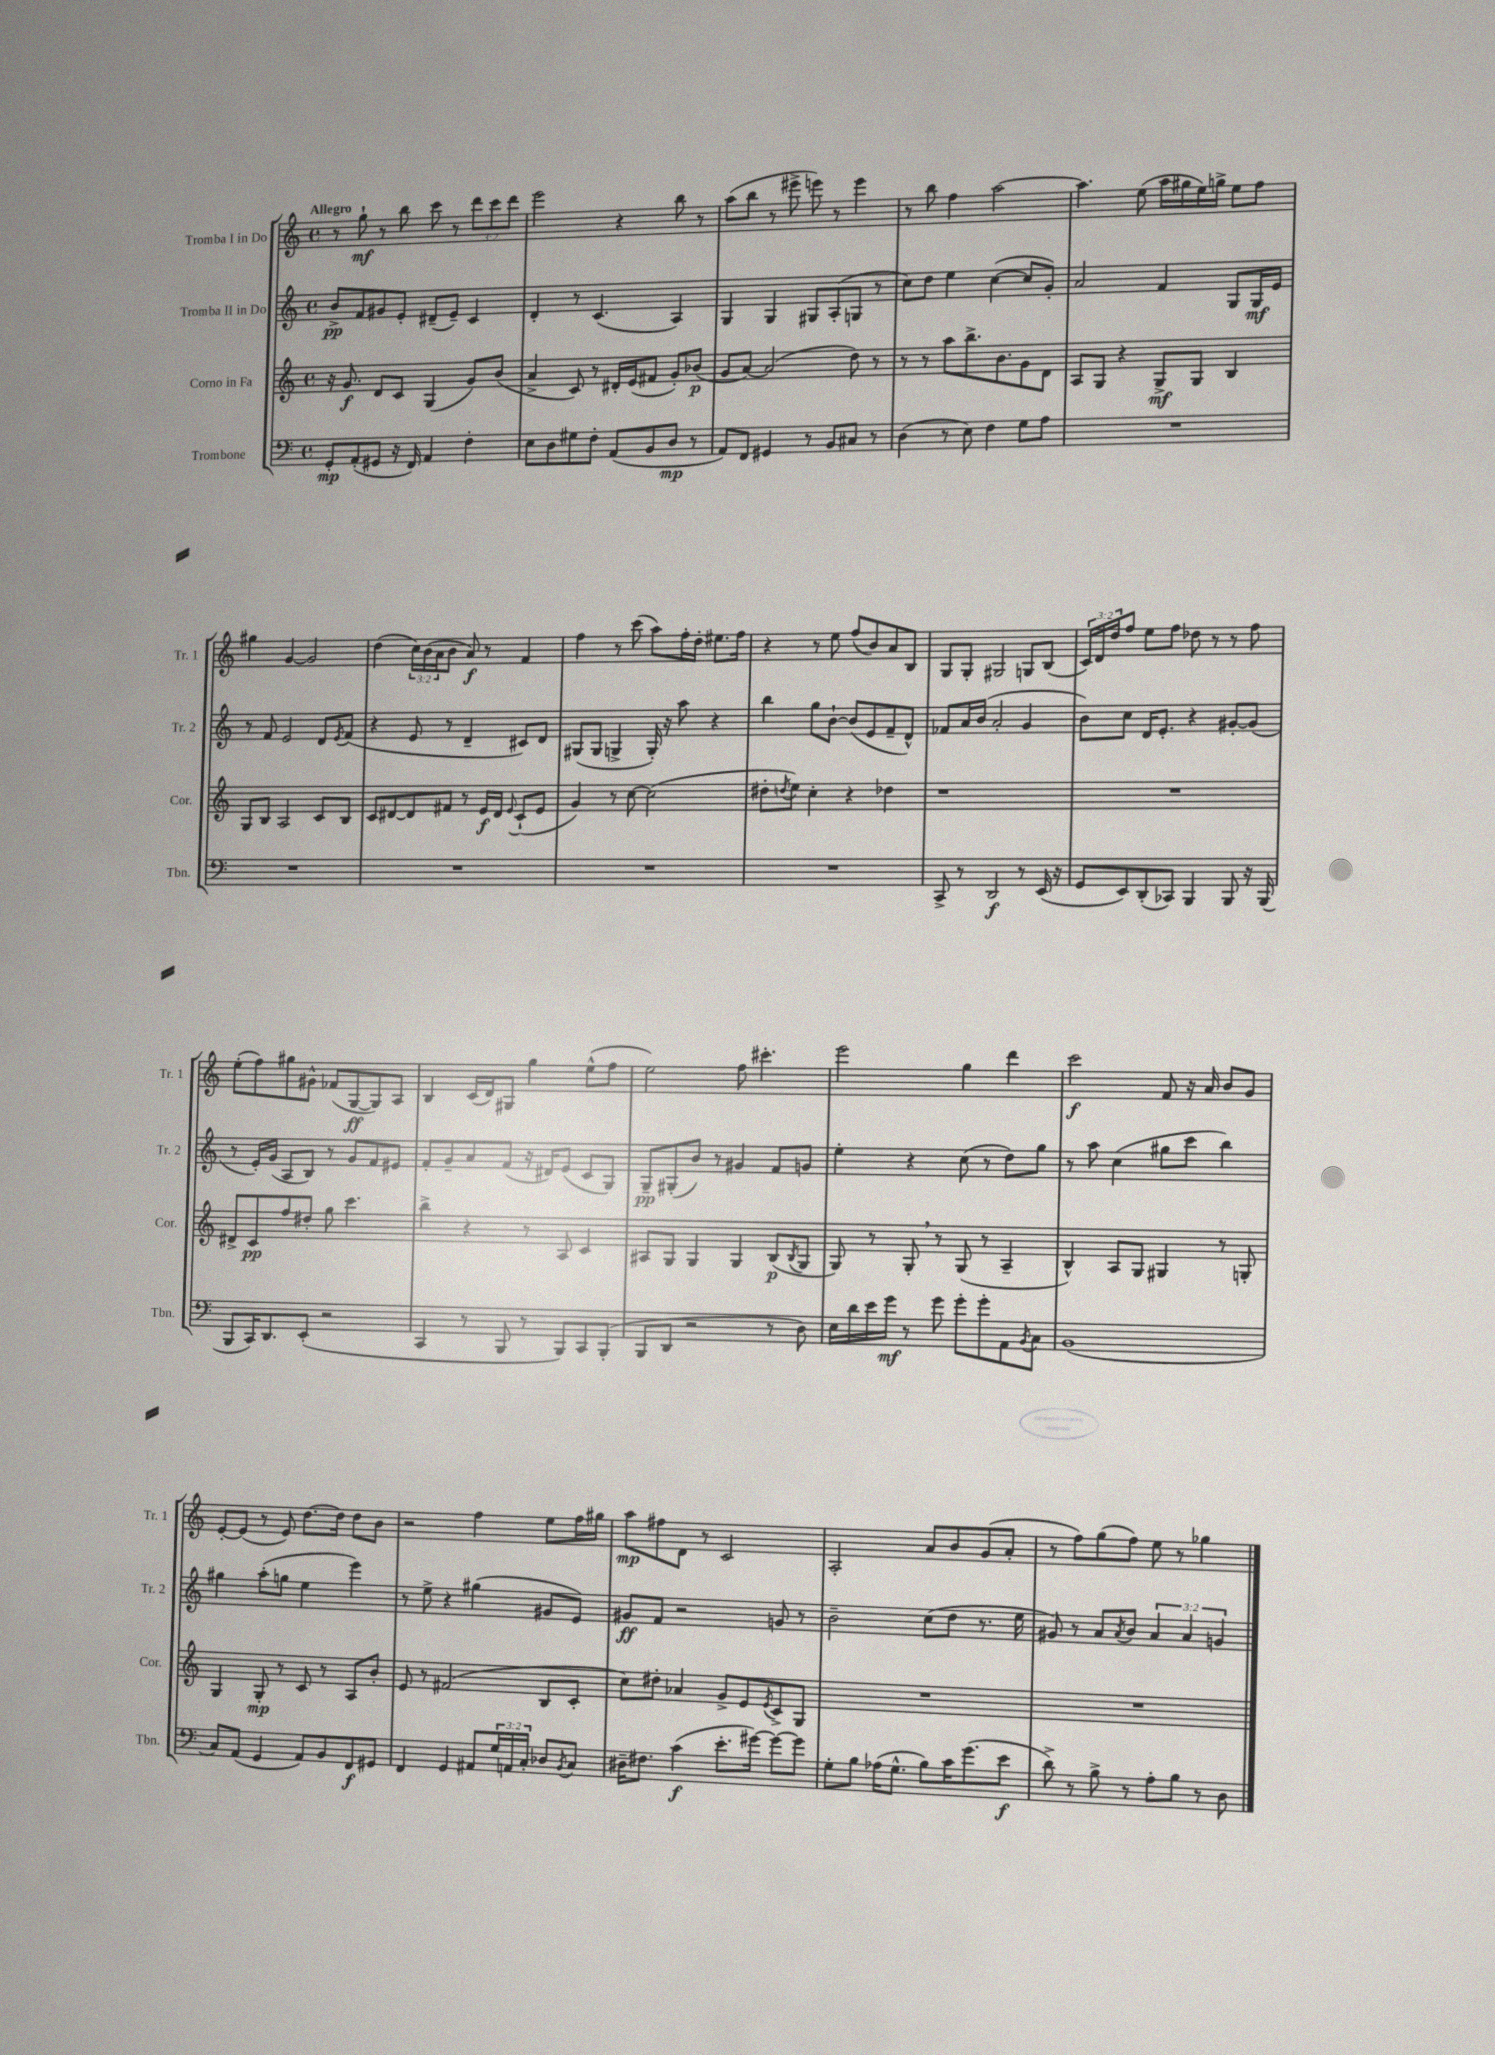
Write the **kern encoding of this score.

**kern	**kern	**kern	**kern
*staff4	*staff3	*staff2	*staff1
*clefF4	*clefG2	*clefG2	*clefG2
*k[]	*k[]	*k[]	*k[]
*M4/4	*M4/4	*M4/4	*M4/4
*met(c)	*met(c)	*met(c)	*met(c)
8GG'/L	16r	8b^/L	8r
.	8.g/	.	.
(8AA'/	.	8f/	8gg`\
8GG#/J	8d/L	8g#/	8r
16r	8c/J	8e'/J	8bb\
16FF/)	.	.	.
4AA/	(4G/	(8d#~/L	8ccc\
.	.	8e~/J)	8r
4F'\	8g/L)	4c/	12ddd\L
.	.	.	12ccc\
.	(8b/J	.	.
.	.	.	12ddd\J
=	=	=	=
8E\L	4a^/	4d'/	2eee\
8D\	.	.	.
8G#\	8c/)	8r	.
8F'\J	8r	(4.c/	.
(8AA/L	16d#'/LL	.	4r
.	(16e/J	.	.
8BB/	8f#/J	.	.
8D/J	8g'/L)	4A/)	8bb\
8r	(8b-/J	.	8r
=	=	=	=
8AA/L)	8g/L	4G/	(8aa\L
8FF/J	[8a/J)	.	8bb\J
4GG#/	(2a/]	4G/	8r
.	.	.	8eee#^\
8r	.	8G#/L	8eee\)
8BB/L	.	(8A'/	8r
8C#/J	8dd\)	8G/J	4eee\
8r	8r	8r	.
=	=	=	=
(4D\	8r	8cc\L)	8r
.	8r	8dd\J	8bb\
8r	8aa\L	4ee\	4ff\
8E\)	8.bb^\	.	.
4F\	.	([4cc\	[2aa\
.	8.b\	.	.
8G\L	8g\	8cc/]L	.
8A\J	8d\J	8g'/J)	.
=	=	=	=
1r	8A/L	2a/	4.aa\]
.	8G/J	.	.
.	4r	.	.
.	.	.	(8ee\
.	8G^/L	4f/	16aa\LL
.	.	.	16gg#\
.	8G/J	.	16ee\)
.	.	.	16gg^\JJ
.	4B/	8G/L	8ee\L
.	.	16G/L	8ff\J
.	.	16e/JJ	.
=	=	=	=
1r	8G/L	8r	4gg#\
.	8B/J	8f/	.
.	2A/	2e/	[4g/
.	.	.	2g/]
.	8c/L	8d/L	.
.	.	8qe/	.
.	8B/J	(8f/J	.
=	=	=	=
1r	8c/L	4r	(4dd\
.	[8d#/	.	.
.	8d#/]	8e/	24cc\LL)
.	.	.	(24b\
.	.	.	24a\J
.	8f#/J	8r	8b\J
.	8r	4d~/	8a/)
.	16e/LL	.	8r
.	16d#/JJ	.	.
.	8qqe/	.	.
.	(8c`/L	8c#/L)	4f/
.	8e/J	8d/J	.
=	=	=	=
1r	4g/)	(8G#/L	4ff\
.	.	8G#/J	.
.	8r	4G^/	8r
.	[8cc\	.	(8ccc\
.	(2cc\]	16G'/)	8aa\L)
.	.	16r	.
.	.	8aa\	16ff'\L
.	.	.	16dd'\JJ
.	.	4r	8.ee#\L
.	.	.	16ff\Jk
=	=	=	=
1r	8dd#'\L	4bb\	4r
.	8qdd/	.	.
.	8ee\J)	.	.
.	4cc'\	8gg\L	8r
.	.	[8b`\J	8ee\
.	4r	(8b/]L	(8ff/L
.	.	8e/	8b/)
.	4dd-\	8f~/	8a/
.	.	8d^^/J)	8B/J
=	=	=	=
8CC^/	1r	8f-/L	8G/L
8r	.	16a/L	8G'/J
.	.	(16b/JJ	.
2DD/	.	2a'/	2G#/
8r	.	4g/	8G/L
(16EE/	.	.	(8B/J
16r	.	.	.
=	=	=	=
8GG/L	1r	8b\L)	24c/LL)
.	.	.	24d/
.	.	.	24dd/J
8EE/)	.	8cc\J	8ff/J
(8DD'/	.	16d/LK	8ee\L
.	.	8.e'/J	.
8CC-/J)	.	.	8ff\J
4BBB/	.	4r	8dd-\
.	.	.	8r
8BBB/	.	[8g#'/L	8r
16r	.	(8g#/]J	8ff\
(16BBB/	.	.	.
=	=	=	=
8BBB/L	8d#^/L	8r	(8ee'\L
16CC/K)	8c/	16e'/LL)	8ff\)
8.DD/	.	(16g/JJ	.
.	8ff/	8A/L	8gg#\
(8EE'/J	8dd#'/J	8B/J)	8g#^^\J
2r	8gg\	8r	(8f-/L
.	4.ccc\	8g/L	[8G/
.	.	8f/	8G/])
.	.	8e#/J	8A/J
=	=	=	=
4CC/	4bb^\	8f'/L	4B/
.	.	8g~/	.
8r	4r	8a/	(16c/LL
.	.	.	16d/J)
8BBB/	.	(8f/J	8G#/J
8r	8r	16r	4gg\
.	.	16d#/LK)	.
8BBB/L)	8A/	(8e/J	.
8CC/	4c/	8c/L	(8ee^^\L
(8BBB'/J	.	8G/J)	8ff\J
=	=	=	=
8BBB/L	8A#/L	8G~/L	2ee\)
8DD/J	8G/J	(8G#'/	.
2r	4G/	8b/J)	.
.	.	8r	.
.	4G/	4g#/	8ff\
.	.	.	4.ccc#'\
8r	(8B/L	8f/L	.
.	8qB/	.	.
8D\)	8G/J	8g/J	.
=	=	=	=
16E\LL	8G/)	4ee'\	2eee\
16d\	.	.	.
16e\	8r	.	.
16g\JJ	.	.	.
8r	8G'/	4r	.
8g\	8r	.	.
8g'\L	(8G/	(8cc\	4gg\
8g'\	8r	8r	.
8AA\	4A~/	8dd\L)	4ddd\
8qBB/	.	.	.
8C\J	.	8gg\J	.
=	=	=	=
(1BB	4B^^/)	8r	2ccc\
.	.	8aa\	.
.	8A/L	(4cc\	.
.	8G/J	.	.
.	4G#/	8gg#\L	8f/
.	.	8ccc\J	16r
.	.	.	16a/
.	8r	4bb\)	8b/L
.	8G'/	.	8g/J
=	=	=	=
8C/L)	4G/	4gg#\	[8e'/L
(8AA/J	.	.	(8e/]J
4GG/	8G'/	(8aa'\L	8r
.	8r	8gg\J	8e/)
8AA/L)	8c/	4ee\	[8.dd\L
8BB/	8r	.	.
.	.	.	16dd\]Jk
8FF/	8A/L	4eee\)	8dd\L
8GG#/J	8b'/J	.	8b\J
=	=	=	=
4FF/	8e/	8r	2r
.	8r	8ee^\	.
4GG/	(2f#/	4r	.
8AA#/L	.	(4gg#\	4ff\
24G/L	.	.	.
24AA/	.	.	.
24C'/JJ	.	.	.
8D-/L	8B/L	8g#/L	8ee\L
8qBB/	.	.	.
8C/J	8c'/J	8e/J)	16ff\L
.	.	.	16gg#\JJ
=	=	=	=
16D#~\LK	8cc\L)	8g#/L	8aa\L
8.F#\J	.	.	.
.	8dd#'\J	8f/J	8ff#\
(4c\	4a-/	2r	8d\J
.	.	.	8r
8.e'\L	8g^/L	.	2c/
.	8e/	.	.
[16g#\Jk)	.	.	.
.	8qe/	.	.
8g#\_L	8c^/	8g/	.
8g#\]J	8G/J	8r	.
=	=	=	=
8G'\L	1r	2b~\	2A'/
8B\J	.	.	.
(16A-\LK	.	.	.
8.G^^\J	.	.	.
8B\L)	.	(8cc\L	8a/L
16c\K	.	8dd\J	8b/
(8.g\	.	.	.
.	.	8.r	(8g/
8e\J	.	.	8a'/J
.	.	16ee\	.
=	=	=	=
8d^\)	1r	8g#/)	8r
8r	.	8r	8ff\L)
8B^\	.	8a/L	(8gg\
.	.	8qa/	.
8r	.	8b/J	8ff\J)
8A'\L	.	6a/	8ee\
8B\J	.	.	8r
.	.	6a/	.
8r	.	.	4gg-\
.	.	6g/	.
8D\	.	.	.
==	==	==	==
*-	*-	*-	*-
